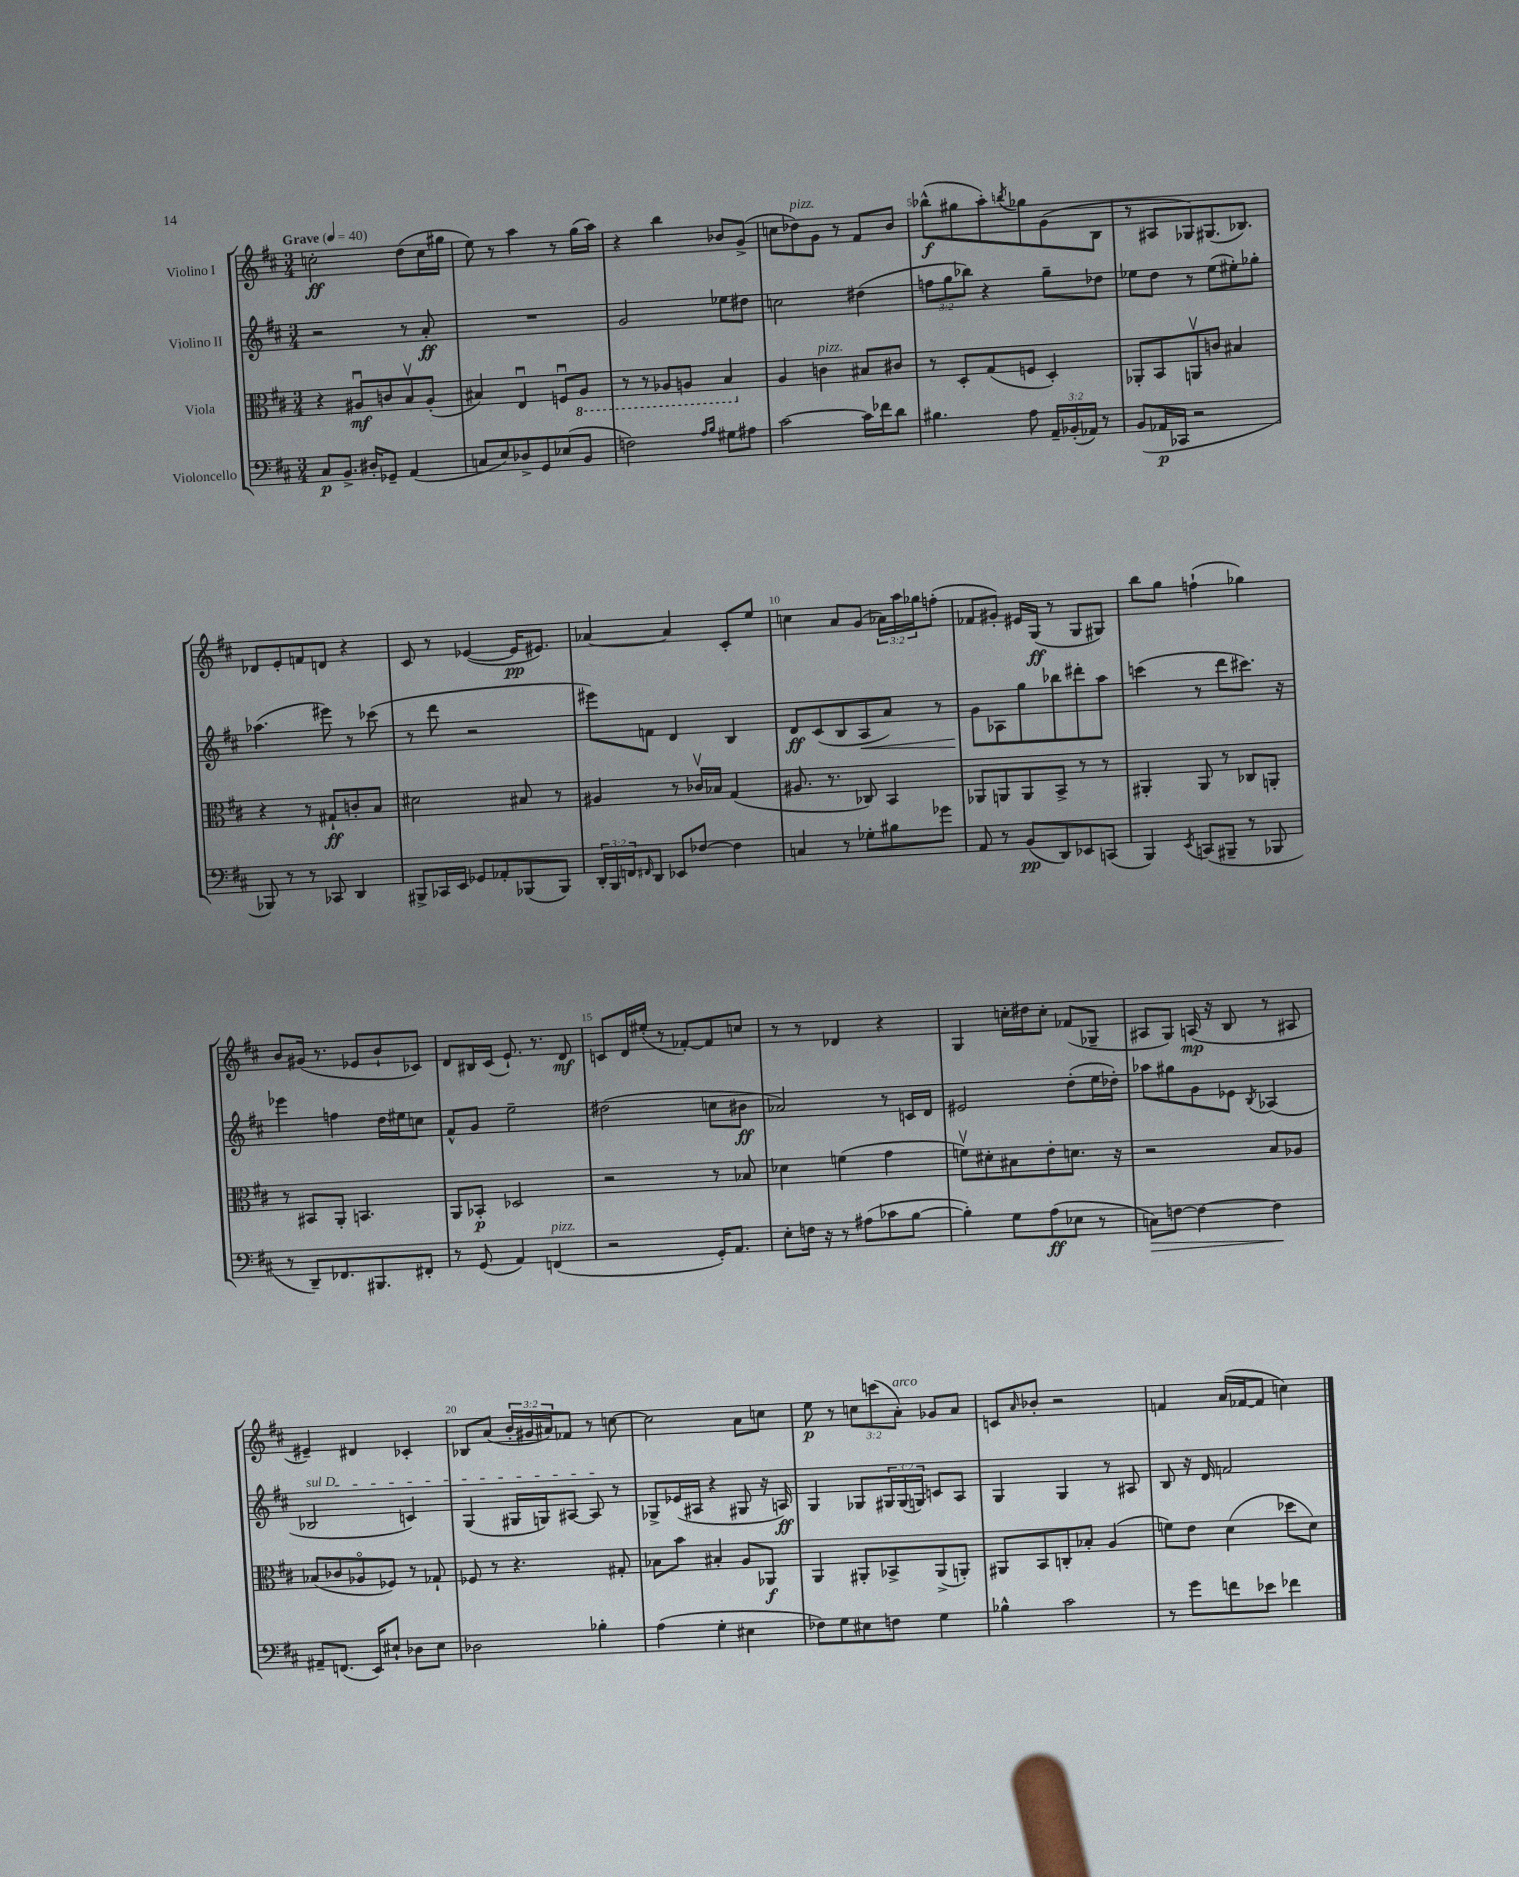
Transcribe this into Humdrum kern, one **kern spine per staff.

**kern	**kern	**kern	**kern
*staff4	*staff3	*staff2	*staff1
*clefF4	*clefC3	*clefG2	*clefG2
*k[f#c#]	*k[f#c#]	*k[f#c#]	*k[f#c#]
*M3/4	*M3/4	*M3/4	*M3/4
*MM40	*MM40	*MM40	*MM40
8C#	4r	2r	2cc'
8.BB^	.	.	.
.	8A#u	.	.
16D#'	.	.	.
8GG-~	8c	.	.
(4AA	8Bv	8r	(8dd
.	(8A#'	8a'	16cc
.	.	.	16gg#
=	=	=	=
8C	4B#)	2.r	8ee)
8E)	.	.	8r
8D-^	4Eu	.	4aa
8GG	.	.	.
(8E-	8Fu	.	8r
8BB	8AA	.	(16gg
.	.	.	16aa)
=	=	=	=
2F)	8r	2g	4r
.	8r	.	.
.	8AA-	.	4bb
.	8AA	.	.
16qqA	.	.	.
16qqB	.	.	.
8G#	4BB	8ee-	8b-
8A#	.	8dd#	(8g^
=	=	=	=
[2c#	4A	2cc	8cc
.	.	.	8dd-)
.	4c	.	8g
.	.	.	8r
16c#]	8B#	(4dd#	8f#
16f-	.	.	.
8d	8c#	.	8b
=	=	=	=
4.B#	8r	12ff	(8bb-^^
.	.	12gg	.
.	8D'	.	8gg#
.	.	12bb-)	.
.	(8G	4r	8aa')
.	.	.	8qbb
8A	8F	.	8gg-
24AA~	4D')	8gg~	(8g
(24BB-'	.	.	.
24AA-)	.	.	.
8r	.	8dd-	8B
=	=	=	=
(8BB	8AA-'	8ee-	8r
16AA-	8BB	8dd	8A#
16CC-	.	.	.
2r	8AAv	8r	8G-)
.	8c	(8ee-	(8.G#
.	4B#	8ee#')	.
.	.	.	8.B-)
.	.	8gg-'	.
=	=	=	=
8BBB-)	4r	(4.aa-	8d-
8r	.	.	8e'
8r	8r	.	8f
8CC-	8G#`	8eee#)	8d
4DD	8c'	8r	4r
.	8B	(8ccc-	.
=	=	=	=
8BBB#^	2d#	8r	8c#
16CC-	.	8ddd	8r
16EE	.	.	.
8GG-	.	2r	([4e-
8AA-'	.	.	.
(8BBB-	8B#	.	16e-]
.	.	.	8.e#)
8BBB-)	8r	.	.
=	=	=	=
24DD'	4A#	8eee#)	[4a-
24BBB	.	.	.
24FF	.	.	.
16qqFF#	.	.	.
8DD	.	8f	.
8EE-	8r	4d	4a-]
[8F-	16c-v	.	.
.	16B-	.	.
4F-]	(4G	4B	8c#'
.	.	.	8ee
=	=	=	=
4C	8.A#	8d	4cc
.	.	(8c#	.
.	8.r	.	.
8r	.	8B	8a
8G-'	8C-)	8A	(8g
8B#	4BB	8a)	24a-)
.	.	.	24aa
.	.	.	24gg-
8g-	.	8r	(8ff'
=	=	=	=
8AA	8AA-	8g	8f-
8r	8AA	8A-	8g#')
(8BB	8AA	8gg	16e#
.	.	.	(16G
8DD)	8BB^	8bb-	8r
8EE-	8r	8ddd#'	8G
(8CC	8r	8aa	8G#)
=	=	=	=
4BBB)	4AA#'	(4ccc	8bb
.	.	.	8gg
8qEE	.	.	.
(8CC	8AA#	8r	(4ff`
8BBB#~	8r	8ddd	.
8r	8C-	8.ccc#)	4gg-)
8BBB-	8AA'	.	.
.	.	16r	.
=	=	=	=
8r	8r	4eee-	8b
8DD~)	8BB#	.	(16g#
.	.	.	8.r
8.FF-	8AA'	4ff	.
.	4.BB	.	8e-
8.BBB#	.	.	.
.	.	16dd	8b`
.	.	16ee#	.
8FF#'	.	8cc	8c-)
=	=	=	=
8r	8AA	8f#^^	8d
(8GG	8BB-'	8g	16B#
.	.	.	(16c#
4AA)	2D-	2ee~	8.e`)
.	.	.	8.r
(4FF	.	.	.
.	.	.	8d
=	=	=	=
2r	2r	(2dd#	8c
.	.	.	16d
.	.	.	(16ee#'
.	.	.	8r
.	.	.	[8f-')
16GG')	8r	8cc	8f-]
8.AA	.	.	.
.	8B-	8b#	8cc
=	=	=	=
8E'	4d-	2a-)	8r
16F	.	.	8r
16r	.	.	.
8r	(4f	.	4d-
(8A#	.	.	.
8c-	4g	8r	4r
[8B	.	16c	.
.	.	16d	.
=	=	=	=
4B'])	8fv)	2e#	4G
.	8d#'	.	.
8G	8B#	.	16cc'
.	.	.	16dd#
(8A	8e'	.	8cc'
8E-	8.d	(8dd'	(8f-
8r	.	16ee	8G-~
.	16r	16dd-')	.
=	=	=	=
8C)	2r	8aa-	8A#
[8F	.	8gg#	8G)
4F_	.	8g	(16A
.	.	.	16r
.	.	8e-	8B
.	.	8qB	.
4F]	8B	(4A-	8r
.	8A-	.	8A#
=	=	=	=
8AA#~	(8B-	2B-	4e#~)
(8.FF	8c-	.	.
.	8A-o	.	4d#
16EE)	.	.	.
8E#`	8F-)	.	.
8D-	8r	4c)	4c-'
8E#	8G-`	.	.
=	=	=	=
2D-	8F-	(4G	8B-
.	8r	.	(8a
.	4.r	16G#	24b'
.	.	.	24g#
.	.	16G)	.
.	.	.	24a#)
.	.	[8A#	8f-
4B-'	.	8A#]	8r
.	8G#'	8r	[8cc
=	=	=	=
(4A	8B-	8G-^	2cc]
.	8b	(16e-	.
.	.	16A#	.
4G'	4B#'	4r	.
4E#	8A	8G#	8a
.	8AA-	16r	8cc
.	.	16A)	.
=	=	=	=
8F-)	4AA	4G	8ee
8G	.	.	8r
8E#	8AA#'	8G-	12cc
.	.	.	(12ccc
8F	8BB-^	24G#	.
.	.	(24G#	12a')
.	.	24G)	.
4G	(8AA#^	8c	8g-
.	8AA')	8A	8a
=	=	=	=
4B-^^	8AA#	4G	8c
.	.	.	16qqa
.	8BB	.	8b-'
2c#	8C'	4G	2r
.	8B-'	.	.
.	(4A	8r	.
.	.	8A#	.
=	=	=	=
8r	8f)	8B	4f
8g	8e	16r	.
.	.	16d	.
8f	(4d	2f	(16a
.	.	.	[16f-
8e-	.	.	8f-]
4f-	8dd-	.	4cc)
.	8d)	.	.
==	==	==	==
*-	*-	*-	*-
